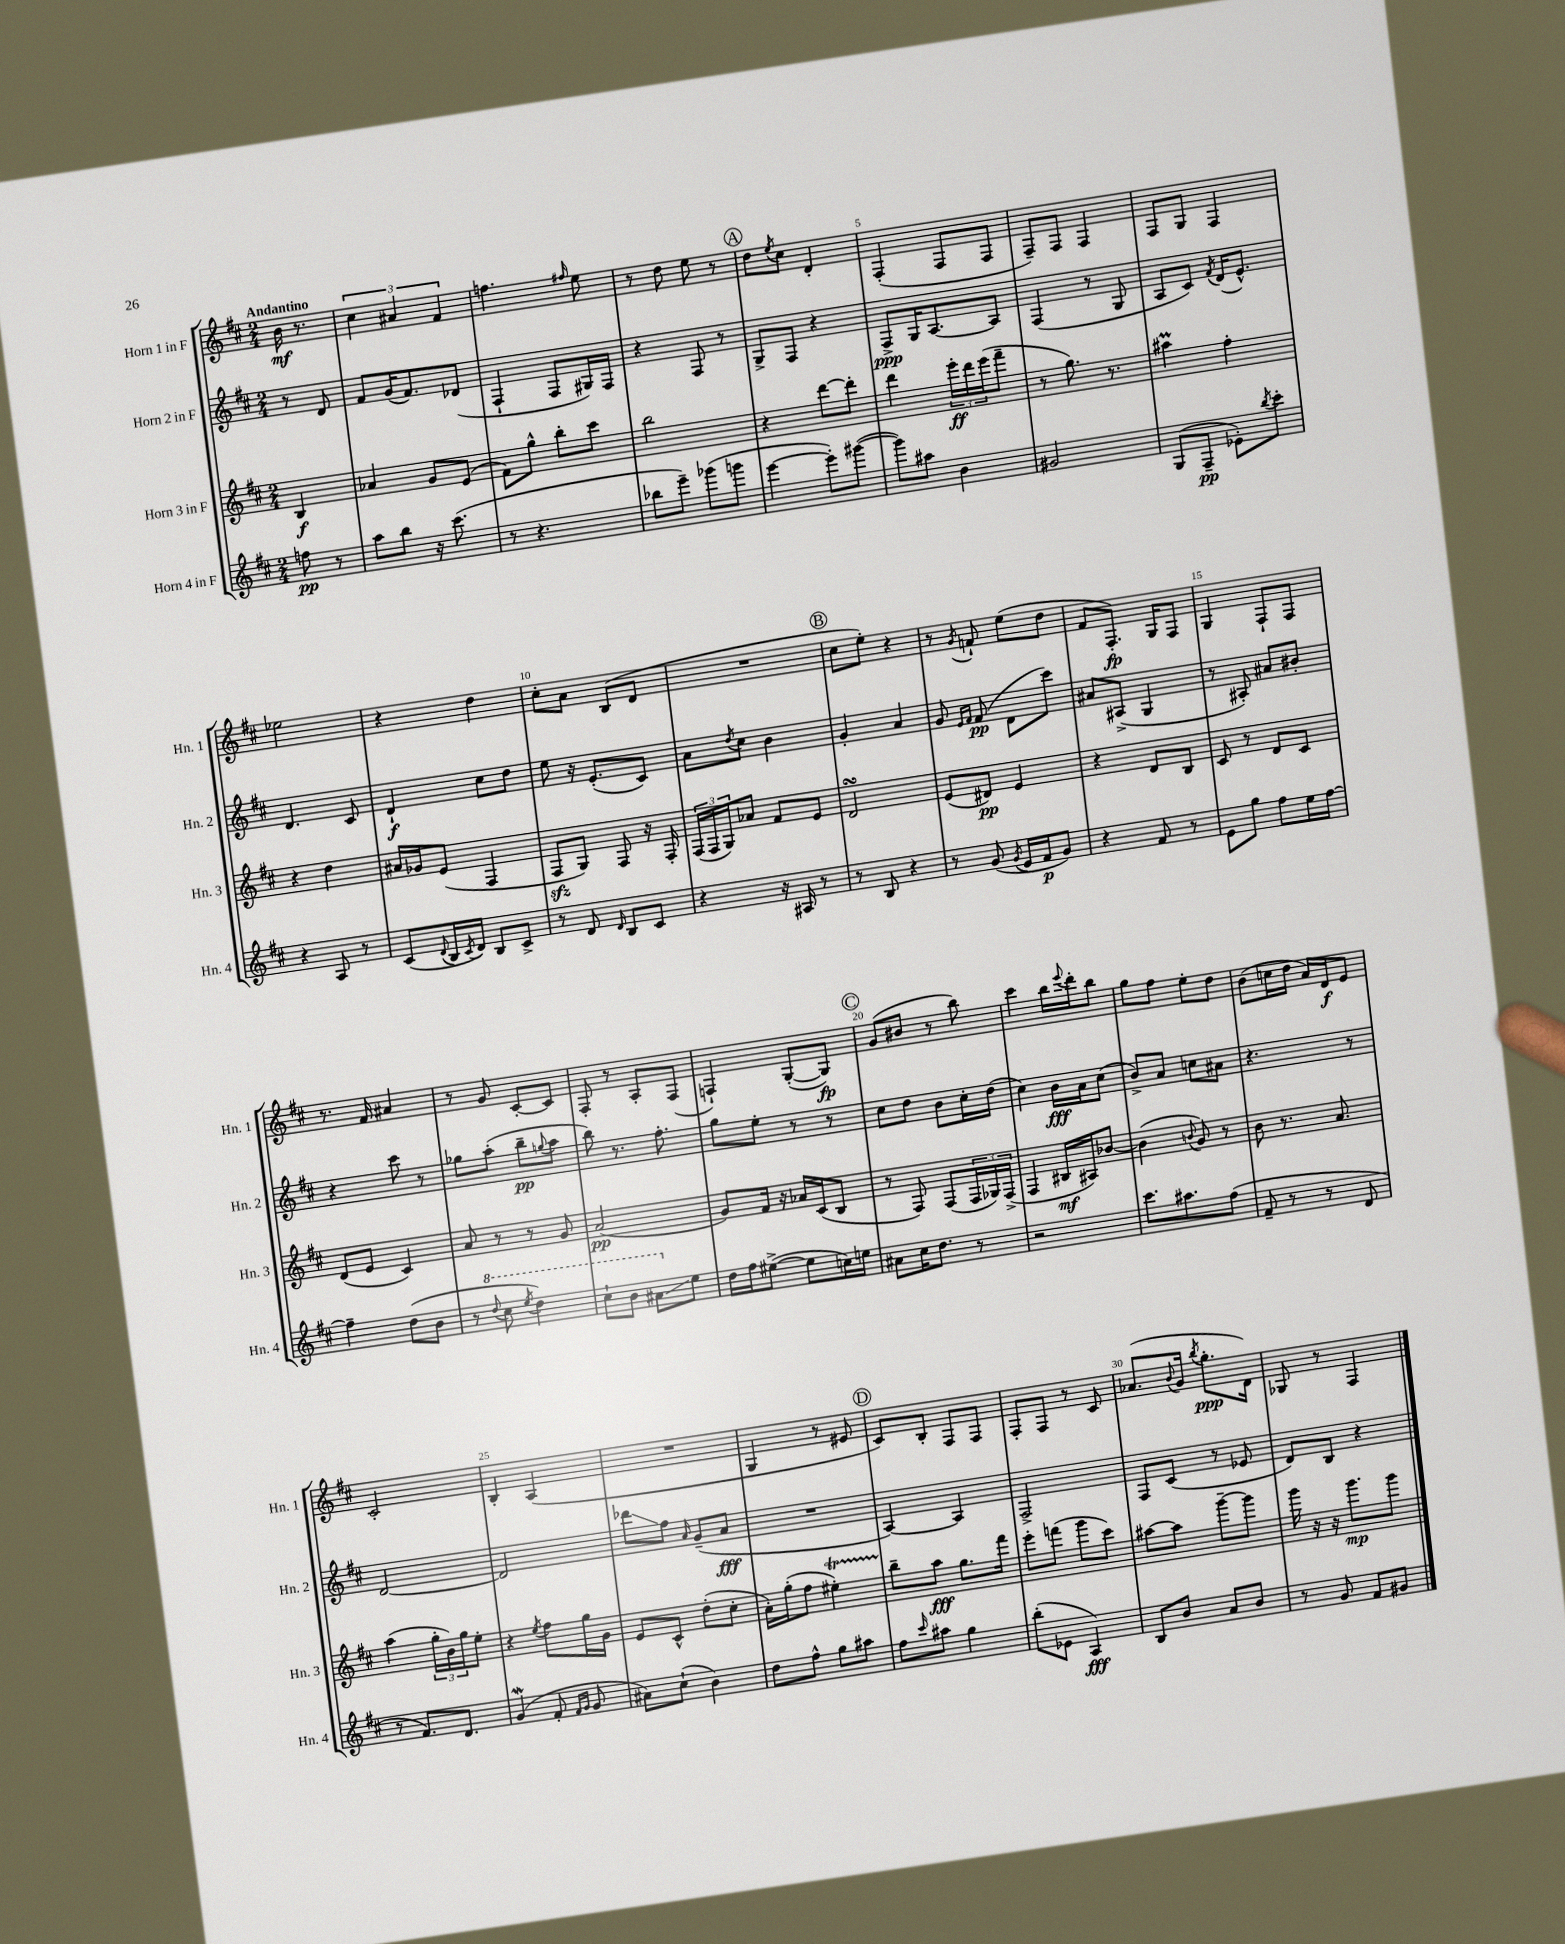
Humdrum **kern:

**kern	**kern	**kern	**kern
*staff4	*staff3	*staff2	*staff1
*clefG2	*clefG2	*clefG2	*clefG2
*k[f#c#]	*k[f#c#]	*k[f#c#]	*k[f#c#]
*M2/4	*M2/4	*M2/4	*M2/4
8ff	4B	8r	16b
.	.	.	8.r
8r	.	8d	.
=	=	=	=
8aa	4a-	8f#	6cc#
8bb	.	(16g	.
.	.	.	6a#
.	.	8.f#)	.
16r	8g	.	.
(8.ccc#	.	.	.
.	.	.	6f#
.	(8e	(8d-	.
=	=	=	=
8r	8f#)	4F#`	4.ff
4.r	8gg^^	.	.
.	8bb'	8F#	.
.	.	.	16qqff#
.	8ccc#	16G#)	8ee
.	.	16F#	.
=	=	=	=
8bb-	2bb	4r	8r
8eee~)	.	.	8dd
(8ggg-	.	8F#	8ee
8ggg	.	8r	8r
=	=	=	=
[4eee	4r	8G^	8dd
.	.	.	8qee
.	.	8F#	8cc#
8eee'])	[8ddd	4r	4d'
([8ggg#	8ddd']	.	.
=	=	=	=
8ggg#])	4ddd	8F#^	(4F#'
8aa#	.	16G	.
.	.	[8.A	.
4b	24eee'	.	8F#
.	24ddd	.	.
.	(24eee	.	.
.	8fff#~	8A]	8F#
=	=	=	=
2g#	8r	(4F#	8F#~)
.	8.gg)	.	8F#
.	.	8r	4F#
.	8.r	.	.
.	.	8G	.
=	=	=	=
(8G	4aa#	8A	8F#
8F#~	.	8c#)	8G
.	.	8qf#	.
8e-')	4ff#'	(16d	4F#
.	.	8.e^^)	.
8qbb	.	.	.
8ccc#'	.	.	.
=	=	=	=
4r	4r	4.d	2ee-
8A	4dd	.	.
8r	.	8c#	.
=	=	=	=
(8c#	16a#	4d`	4r
.	16g-	.	.
8qqd	.	.	.
16B	(8e	.	.
8qc#	.	.	.
16d)	.	.	.
8B	4F#	8cc#	4dd
8c#^	.	8dd	.
=	=	=	=
8r	8F#	8ee	8cc#'
8d	8G)	16r	8a
.	.	(8.e'	.
16qqd	.	.	.
8B	8F#	.	(8B
8c#	16r	8c#)	8d
.	16F#'	.	.
=	=	=	=
4r	(24F#	8a	2r
.	24F#	.	.
.	24G)	.	.
.	.	8qdd	.
.	8a-	8cc#	.
16r	8f#	4b	.
16A#	.	.	.
8r	8e	.	.
=	=	=	=
8r	2d	4g'	8cc#
8B	.	.	8ee')
4r	.	4a	4r
=	=	=	=
8r	(8e	8g	8r
.	.	16qqe	.
.	.	16qqf#	8qg
(8g	8d#)	(8f#	8f`
8qg	.	.	.
16e	4e	8d	(8ee
16f#	.	.	.
8g)	.	8ccc#)	8dd
=	=	=	=
4r	4r	8a#	8f#
.	.	(8A#^	8.F#')
8f#	8d	4G	.
.	.	.	16G
8r	8B	.	8F#
=	=	=	=
8e	8c#	8r	4G
8gg	8r	8A#')	.
8ff#	8d	8a#	8F#`
16ee	8c#	8b#'	8F#
[16ff#	.	.	.
=	=	=	=
4ff#~]	(8d	4r	8.r
.	8e	.	.
.	.	.	16f#
(8dd	4c#)	8ccc#	4a#
8b	.	8r	.
=	=	=	=
8r	8a	8gg-	8r
8qqddd	.	.	.
8ccc#	8r	(8aa'	8g
8qeee	.	.	.
4ddd)	8r	8bb~	[8c#'
.	.	8qqgg	.
.	8g	8aa	8c#]
=	=	=	=
8ccc#`	(2a	8bb)	8F#'
8bb	.	8.r	8r
8aa#	.	.	8A'
.	.	8.ff#'	.
8ee	.	.	(8F#
=	=	=	=
16dd	8g)	8gg	4F`)
16ff#	.	.	.
([8ee#^	16f#	8ee'	.
.	16r	.	.
8ee#]	16a-	8r	([8G'
.	(16c#	.	.
16cc)	8B	8r	8G])
16ee	.	.	.
=	=	=	=
8a#	8r	8cc#	(8g
16cc#	8F#)	8dd	8b#
8.dd	.	.	.
.	(8F#	8b	8r
8r	24F#	16cc#'	8bb)
.	24G-)	.	.
.	.	(16dd	.
.	(24F#^	.	.
=	=	=	=
2r	4F#	4cc#)	4ccc#
.	16B#	16b	16bb
.	.	.	8qqeee
.	16A#)	16a	16ddd'
.	[8b-	(8cc#	8bb
=	=	=	=
8.ccc#	(4b-]	8b^)	8gg
.	.	8a	8ff#
8.aa#	.	.	.
.	8qqb	.	.
.	8g)	8cc	8ee'
(8ff#	8r	8a#	8dd
=	=	=	=
8f#~	8b	4.r	(8b
8r	8.r	.	16cc
.	.	.	16dd
8r	.	.	16a)
.	8.a	.	16d
8d	.	8r	8e
=	=	=	=
8r	(4aa	[2d	2c#'
8.f#)	.	.	.
.	24gg'	.	.
.	24b)	.	.
8.d	.	.	.
.	24gg	.	.
.	8ee'	.	.
=	=	=	=
(4g	4r	2d]	4B'
.	8qee	.	.
8f#'	8ff#	.	(4A
16qqf#	.	.	.
16qqg	.	.	.
8g	16gg	.	.
.	16g	.	.
=	=	=	=
8a#)	8e	8ddd-	2r
(8cc#`	8c#^^	8ff#	.
.	.	16qqa	.
4b)	(8dd'	(8g~	.
.	8cc#'	8a	.
=	=	=	=
8dd	16a')	2r	4G
.	(16gg'	.	.
8ff#^^	8ff#	.	.
8gg	4ee#')	.	8r
8aa#	.	.	8e#
=	=	=	=
8ff#	8bb~	[4A)	8c#)
16qqccc#	.	.	.
8aa#	8aa	.	8B'
4gg	8.gg	4A]	8F#
.	.	.	8F#
.	16fff#	.	.
=	=	=	=
(8bb'	8eee'	2F#^	8F#'
8e-	(8fff	.	8F#
4A)	8ggg	.	8r
.	8ccc#)	.	8c#
=	=	=	=
8B	[8aa#	8F#	(8.a-
8b	8aa#]	(8c#	.
.	.	.	8qqb
.	.	.	16g
.	.	.	8qbb
8a	[8ggg~	8r	8.gg'
8b	8ggg]	8e-	.
.	.	.	16d)
=	=	=	=
8r	16ggg	8d)	8G-
.	16r	.	.
8g	16r	8B	8r
.	8.ggg	.	.
8f#	.	4r	4F#
8g#	8ggg	.	.
==	==	==	==
*-	*-	*-	*-
